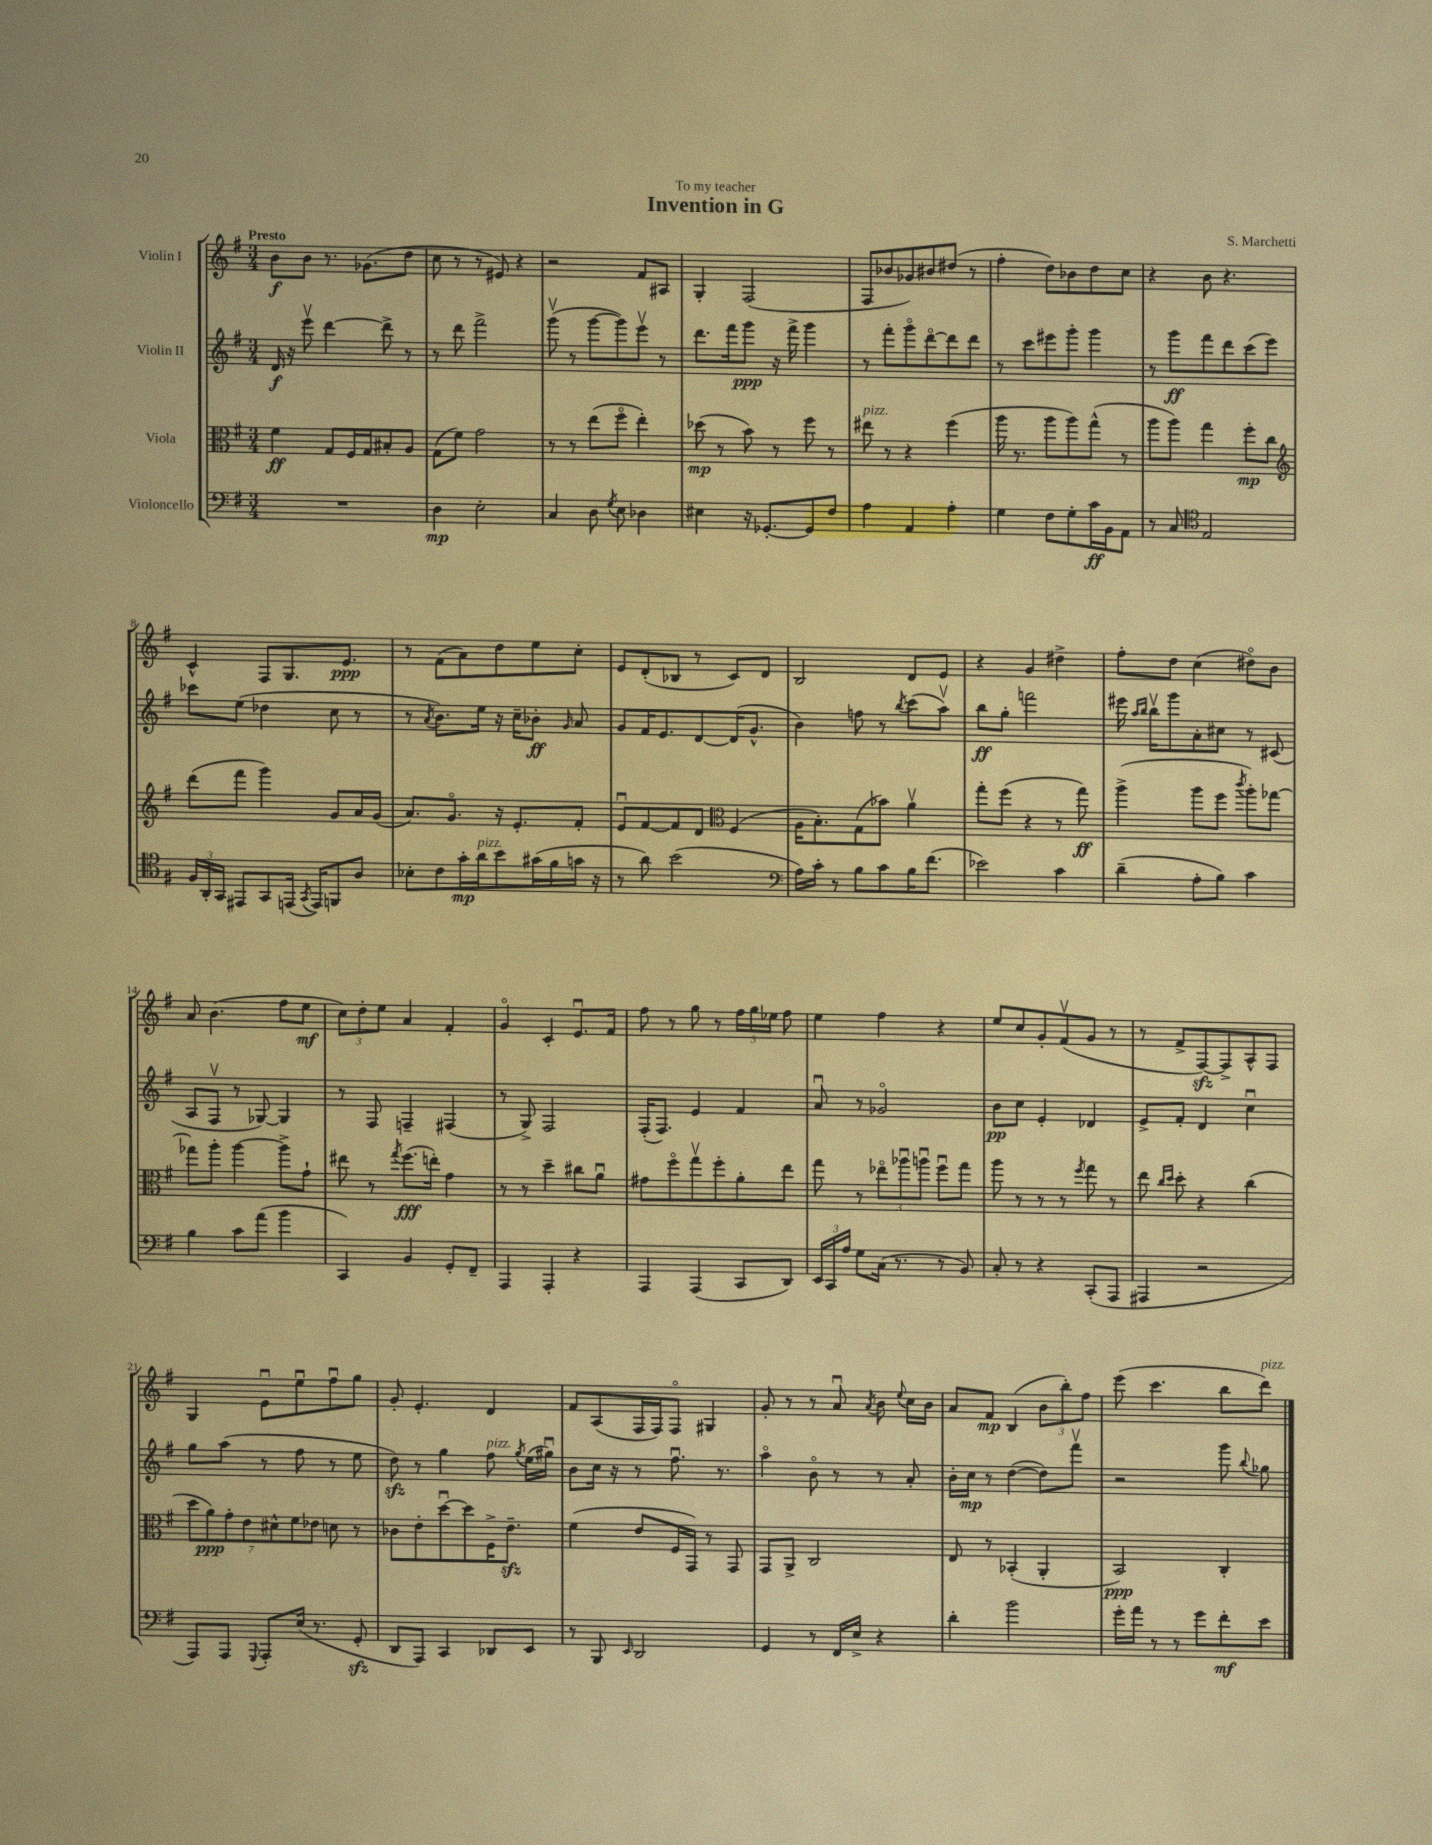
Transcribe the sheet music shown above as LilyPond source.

\header { title = "Invention in G" composer = "S. Marchetti" dedication = "To my teacher" }
<<
\new StaffGroup <<
\new Staff = "s0" \with { instrumentName = "Violin I" } {
    \clef treble \key g \major \numericTimeSignature \time 3/4 \tempo "Presto"
    \autoBeamOff b'8[\f b'8] r8. ges'8.[( d''8] |
    c''8 r8 r8 eis'8) r4 |
    r2 fis'8[ ais8] |
    g4-. fis2( |
    fis8[ bes'8 ges'8) bis'8 dis''8]( r8 |
    fis''4-. d''8[) bes'8 d''8 c''8] |
    r4 b'8 r4. |
    c'4-^ fis8[ g8. e'8.]\ppp |
    r8 fis'8[( a'8) d''8 e''8 c''8]-. |
    e'8[ d'8-.( bes8] r8 c'8[) d'8] |
    b2 d'8[ e'8] |
    r4 g'4 dis''4-> |
    fis''8[-. d''8] c''4( dis''8[\flageolet) b'8] |
    a'8 b'4.( fis''8[ e''8]\mf |
    \tuplet 3/2 { c''8[) d''8-. e''8] } a'4 fis'4-. |
    g'4\flageolet c'4-. e'8.[\downbow fis'16] |
    fis''8 r8 g''8 r8 \tuplet 3/2 { fis''16[ g''16 ees''16] } fis''8 |
    e''4 fis''4 r4 |
    e''8[ c''8 g'8-. fis'8\upbow( g'8] r8 |
    r8 fis'8[-> fis8~\sfz) fis8-> a8-^ fis8] |
    g4 e'8[\downbow e''8\downbow fis''8\downbow g''8] |
    g'8-. e'4.-. d'4 |
    fis'8[ a8( fis16 fis16) fis8]\flageolet gis4 |
    g'8-. r8 r8 a'8\downbow \acciaccatura { a'8 } b'8 \appoggiatura { e''8 } c''16[ b'16] |
    a'8[ fis'8]\mp b4( \tuplet 3/2 { b'8[ b''8-.) fis''8] } |
    e'''8( c'''4. b''8[ d'''8]^\markup { \italic "pizz." }) \bar "|." |
}
\new Staff = "s1" \with { instrumentName = "Violin II" } {
    \clef treble \key g \major \numericTimeSignature \time 3/4
    \autoBeamOff d'16\f r16 e'''8\upbow d'''4~ d'''8-> r8 |
    r8 d'''8 fis'''2-> |
    g'''8\upbow( r8 g'''8[~ g'''8) e'''8]\upbow r8 |
    d'''8.[ fis'''16 g'''8]\ppp r16 fis'''16-> g'''4 |
    r8 fis'''8[-. g'''8\flageolet d'''8~\flageolet d'''8 d'''8] |
    r8 c'''8[ eis'''8 g'''8]-. g'''4 |
    r8 g'''8[\ff fis'''8 d'''8 c'''8( e'''8]) |
    ces'''8[ e''8]( des''4 c''8 r8 |
    r8 \acciaccatura { a'8 } b'8.[) e''16] r16 c''16[-- bes'8]-.\ff \grace { g'16 } a'8 |
    g'8[ fis'16 e'8. d'8~ d'16( g'8.]-^ |
    b'4) f''8 r8 \acciaccatura { b''8 } c'''8[( a''8]\upbow) |
    b''8[\ff g''8]-. f'''2 |
    eis'''16 \grace { a''16[ b''16] } b''16[\upbow g'''8 a'8-. cis''8] r8 cis'8( |
    a8[ fis8]\upbow r8 ges8~) ges4 |
    r8 fis8 f4-- fis4( |
    r8 g8->) fis2 |
    fis16[-.( fis8.]) e'4 fis'4 |
    a'8\downbow r8 ges'2\flageolet |
    b'8[\pp c''8] e'4-. des'4 |
    e'8[-> fis'8]-. d'4 c''4\downbow |
    g''8[ a''8]( r8 fis''8 r8 e''8 |
    d''8\sfz) r8 g''4 fis''8^\markup { \italic "pizz." } \acciaccatura { g''8 } e''16[( gis''16]\downbow) |
    b'8[ c''16] r16 r8 fis''8.\downbow r8. |
    a''4\flageolet b'8\flageolet r8 r8 a'8-. |
    b'16[-. c''16]\mp r8 d''4~( d''8[) fis'''8]\upbow |
    r2 g'''8 \appoggiatura { b''8 } ges''8 \bar "|." |
}
\new Staff = "s2" \with { instrumentName = "Viola" } {
    \clef alto \key g \major \numericTimeSignature \time 3/4
    \autoBeamOff fis'4\ff g8[ fis16 g16 bis8-. a8] |
    g8[( fis'8]) g'2 |
    r8 r8 e''8[( fis''8]\flageolet e''4-.) |
    des''8\mp( r8 b'8) r8 fis''8 r8 |
    eis''8^\markup { \italic "pizz." } r8 r4 fis''4( |
    a''16 r8. a''8[ a''8) g''8]-^( r8 |
    a''8[ a''8]) g''4 fis''8[-.\mp c''8] |
    \clef treble d'''8[( fis'''8] g'''4) g'8[ a'16 g'16]( |
    a'8.[) g'8.]\flageolet r16 e'8.[-. fis'8]-. |
    e'8[\downbow fis'8~ fis'8 d'8] \clef alto fis4( |
    a16[ b8.-.) g8( bes'8]) a'4\upbow |
    g''8[-. fis''8]( r4 r8 g''8\ff) |
    a''4->( a''8[ fis''8] \acciaccatura { c'''8 } a''8[-.) ges''8]~ |
    ges''8[ a''8]-. a''4~ a''8[-> g'8]-! |
    eis''8 r8 \acciaccatura { g''8 } fis''8.[\fff( e''16]-.) g'4 |
    r8 r8 d''4-- cis''8[ a'8]\downbow |
    gis'8[ fis''8\flageolet g''8\upbow fis''8-. a'8-. e''8] |
    g''8 r8 \tuplet 3/2 { ees''8[\flageolet aes''8\downbow a''8]\downbow } fis''8[\downbow g''8] |
    a''8 r8 r8 r8 \acciaccatura { fis''8 } g''8 r8 |
    e''8 \grace { c''16[ d''16] } d''8-. r4 c''4( |
    \tuplet 7/4 { d''8[ a'8\ppp) g'8-. e'8 dis'8-^ fis'8 ees'8] } d'8 r8 |
    ces'8[ e'8-. d''8~\downbow d''8 fis16-> e'8.]--\sfz |
    fis'4( e'8[ fis16 g,16]) r8 g,8 |
    g,8[ a,8]-> c2 |
    e8 r8 bes,4-.( a,4-. |
    b,2\ppp) c4-. \bar "|." |
}
\new Staff = "s3" \with { instrumentName = "Violoncello" } {
    \clef bass \key g \major \numericTimeSignature \time 3/4
    \autoBeamOff R2. |
    d4\mp e2-. |
    c4 d8 \acciaccatura { g8 } e8 des4 |
    eis4 r16 ges,8.[~-. ges,8 fis8] |
    a4 a,4 a4-. |
    g4 fis8[ g8-. c'16\ff b,16 a,8] |
    r8 c8 \clef tenor e2 |
    \tuplet 3/2 { fis16[ a,16-. g,16] } eis,8[ g,8 e,16]( \acciaccatura { g,8 } e,16[) f,8 a8] |
    bes8[-. c'8 g'16-.\mp a'16^\markup { \italic "pizz." } b'8 gis'16( fis'16 g'16] r16 |
    r8 a'8) b'2( |
    \clef bass a16[) c'16]-. r8 b8[ c'8 b16 fis'8.]( |
    ees'2) c'4 |
    d'4--( a8[-. b8]) c'4 |
    b4 c'8[ a'8]( b'4 |
    c,4) b,4 g,8[-. fis,8]-- |
    a,,4 a,,4-. r4 |
    a,,4 a,,4( c,8[ d,8]) |
    \tuplet 3/2 { e,16[ c,16 a16] } g8[ c16]( r8. r8 b,8) |
    c8-. r8 r4 c,8[-.( a,,8] |
    ais,,4 r2 |
    a,,8[) a,,8] \appoggiatura { g,,8 } a,,8[-. e16]( r8. g,8-.\sfz |
    d,8[ a,,8]) c,4 des,8[ e,8] |
    r8 b,,8 \grace { e,16 } d,2 |
    g,4 r8 fis,16[ e16]-> r4 |
    d'4-. b'2 |
    g'16[-. a'16] r8 r8 g'8[ fis'8-.\mf e'8] \bar "|." |
}
>>
>>
